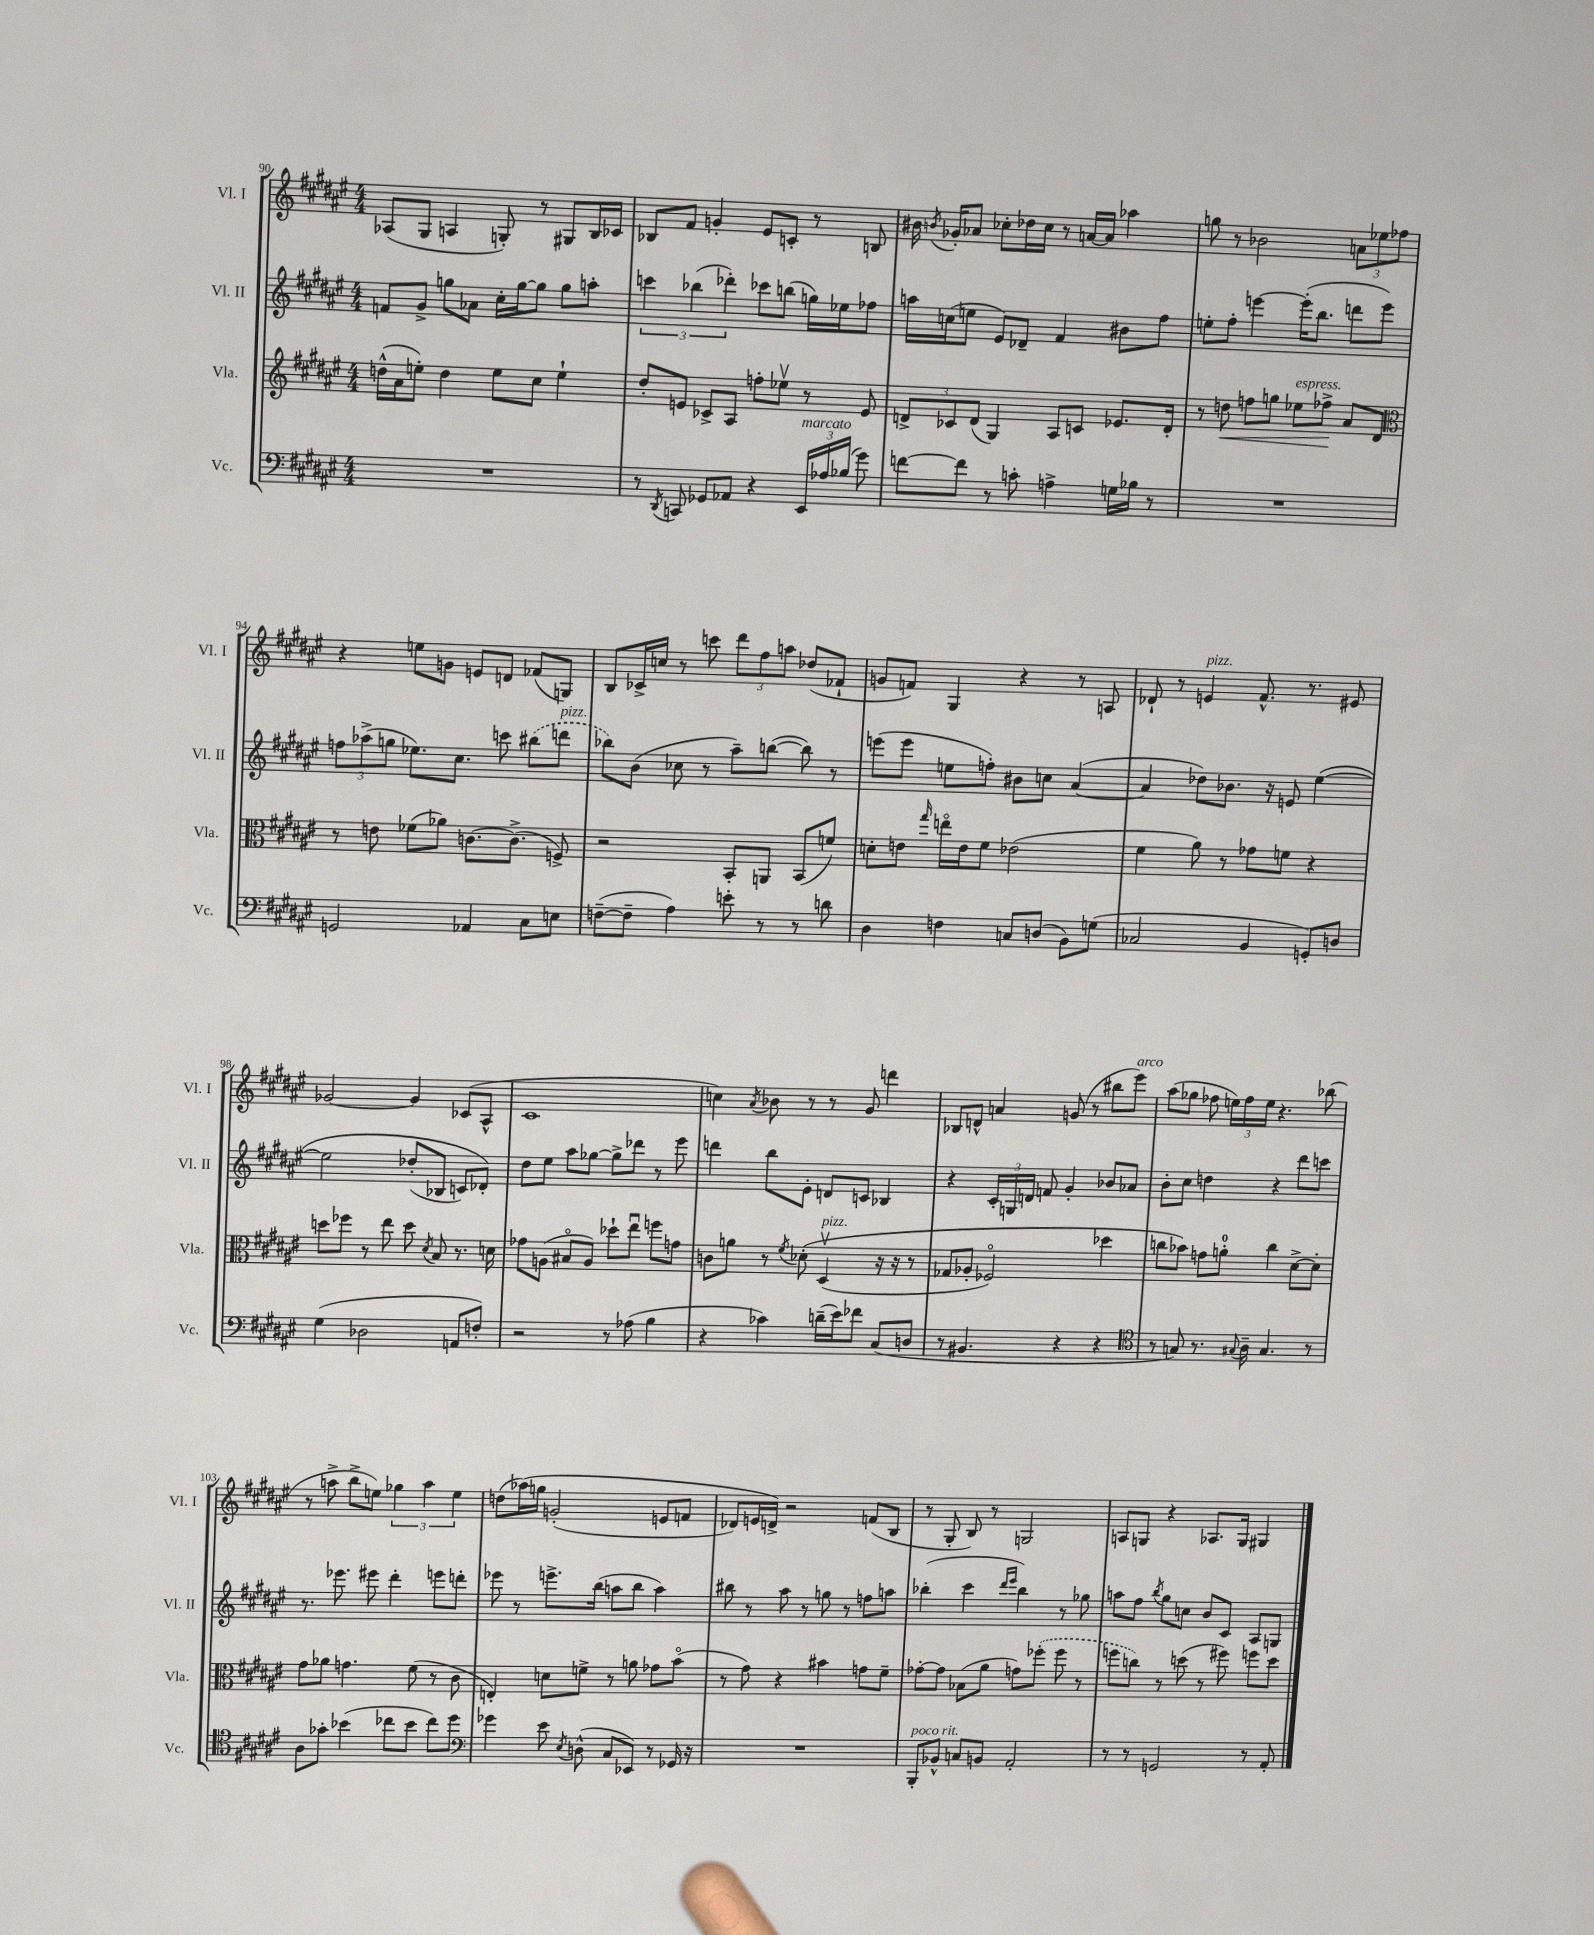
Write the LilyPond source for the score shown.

<<
\new StaffGroup <<
\new Staff = "s0" \with { instrumentName = "Vl. I" shortInstrumentName = "Vl. I" } {
    \clef treble \key fis \major \numericTimeSignature \time 4/4
    \autoBeamOff aes8[( gis8] a4 g8-.) r8 gis8[ b16 ces'16] |
    bes8[ fis'8] g'4-. eis'8[ c'8]-. r8 b8 |
    bis'16 \acciaccatura { b'8 } ges'16[-. aes'8] ces''8[-. des''16 ces''16] r8 a'16[~ a'16] aes''4 |
    g''8 r8 bes'2 \tuplet 3/2 { a'8[ ees''8 fes''8] } |
    r4 e''8[ g'8] e'8[ d'8] fes'8[( g8]) |
    b8[ ces'16-> c''16] r8 c'''8 \tuplet 3/2 { dis'''8[ fis''8 a''8] } des''8[( fes'8]-! |
    g'8[ f'8]) gis4 r4 r8 a8 |
    des'8-! r8 e'4^\markup { \italic "pizz." } fis'8.-^ r8. eis'8 |
    ges'2~ ges'4 ces'8[( ais8]-^ |
    cis'1 |
    c''4) \acciaccatura { ais'8 } bes'8 r8 r8 gis'8 d'''4 |
    bes8[ d'8]-^ a'4 g'8( r8 bis''8[ eis'''8]^\markup { \italic "arco" }) |
    ais''8[( ges''8] fes''8 \tuplet 3/2 { e''16[) fes''16 e''16] } r4. bes''8( |
    r8 a''8-> b''8[-> e''8]) \tuplet 3/2 { ges''4 a''4 e''4 } |
    d''8[( aes''16)\( g''16] g'2-.( e'8[ f'8] |
    des'8[) e'16 d'16]->\) r2 f'8[( b8] |
    r8 gis8-. b8) r8 g2 |
    a8[ g8] r4 aes8.[ g16] gis4 \bar "|." |
}
\new Staff = "s1" \with { instrumentName = "Vl. II" shortInstrumentName = "Vl. II" } {
    \clef treble \key fis \major \numericTimeSignature \time 4/4
    \autoBeamOff f'8[ gis'8]-> g''8[ aes'8] cis''16[-. g''16~ g''8] g''8[ a''8]-. |
    \tuplet 3/2 { c'''4 bes''4( des'''4-.) } ces'''8[ b''8]( g''16[) ees''16 fes''8] |
    a''16[ c''16( e''8] eis'8[) des'8]-- fis'4 bis'8[ fis''8] |
    e''8[-. fis''8]-. e'''4~ e'''16[-.( b''8.] d'''8[ e'''8]) |
    \tuplet 3/2 { f''8[ aes''8->( g''8] } ees''8.[) cis''8.] c'''8 \once \slurDashed bis''8[( d'''8]^\markup { \italic "pizz." } |
    bes''8[) b'8]( ces''8 r8 ais''8[--) b''8]~( b''8) r8 |
    e'''8[( e'''8] e''8[ f''8]-.) bis'8[ c''8] ais'4~( |
    ais'4 des''8[) bes'8.] r16 e'8 eis''4~\( |
    eis''2 des''8[-.( bes8] c'8[) des'8]-.\) |
    dis''8[ eis''8] ais''8[ ges''8]~ ges''8[-> des'''8] r8 eis'''8 |
    d'''4 b''8[ eis'8]-. d'8[ c'8] bes4 |
    r4 \tuplet 3/2 { cis'16[-. g16 d'16] } f'8 gis'4-. bes'8[ aes'8] |
    b'8[-. cis''8] d''4 r4 dis'''8[ c'''8] |
    r8. ees'''8. eis'''8 dis'''4-. e'''8[ d'''8]-. |
    ees'''8 r8 e'''8.[-> b''16]( a''8[ b''8] a''4) |
    bis''8 r8 ais''8 r8 g''8 r8 f''8[ a''8] |
    bes''4-.( cis'''4 \grace { dis'''16[ eis'''16] } bes''4) r8 ges''8 |
    a''8[ fis''8] \acciaccatura { b''8 } gis''8[ c''8] b'8[ cis'8] ais8[ g8] \bar "|." |
}
\new Staff = "s2" \with { instrumentName = "Vla." shortInstrumentName = "Vla." } {
    \clef treble \key fis \major \numericTimeSignature \time 4/4
    \autoBeamOff d''16[-^( ais'16 e''8]-.) d''4 e''8[ cis''8] e''4-! |
    dis''8[-. e'8] ces'8[-> ais8] f''8[-. ees''8]\upbow r8 e'8 |
    \tuplet 3/2 { d'8[-> ces'8 d'8]( } gis4) ais8[ c'8] ees'8.[ d'16]-. |
    r8 d''8\< f''8[ g''8] ees''8[^\markup { \italic "espress." } fes''8]->\! ais'8[ dis'8] |
    \clef alto r8 e'8 fes'8[( aes'8]) c'8.[~ c'8.]->( f8->) |
    r2 b,8[-. a,8] b,8[( f'8]) |
    d'8[-. e'8] \grace { gis''16 } e''16[\flageolet e'16 fis'8] ees'2( |
    fis'4 ais'8) r8 ges'8[ f'8] r4 |
    d''8[ fes''8] r8 eis''8 d''8 \acciaccatura { dis'8 } b8 r8. d'16 |
    ges'8[ a8]( bis8[\flageolet a8]) des''8[-! eis''8]\downbow f''8[ g'8] |
    c'8[ a'8] r8 \acciaccatura { fis'8 } des'8-.\( dis4\upbow^\markup { \italic "pizz." }( r16 r16 r8 |
    ges8[ aes8]-. fes2\flageolet) des''4 |
    c''8[ bes'8]\) g'8[ a'8]-0-. c''4 dis'8[~-> dis'8]-. |
    gis'8[ aes'8] g'4. fis'8( r8 cis'8 |
    e4-.) d'8[ f'8]-> r8 a'8 ges'8[ b'8]\flageolet( |
    r8 gis'8) r4 bis'4 g'8[ fis'8]-- |
    ges'8[~-. ges'8] bes8[( ais'8] g'8[) \once \slurDashed fes''8]-.( fes''8 r8 |
    f''8[ c''8]) r8 d''8( r8 fis''8) f''8[ d''8] \bar "|." |
}
\new Staff = "s3" \with { instrumentName = "Vc." shortInstrumentName = "Vc." } {
    \clef bass \key fis \major \numericTimeSignature \time 4/4
    \autoBeamOff R1 |
    r8 \acciaccatura { dis,8 } c,8 ges,8[ aes,8] r4 \tuplet 3/2 { eis,16[^\markup { \italic "marcato" } aes16 bes16]( } gis'8) |
    f'8[~ f'8] r8 c'8-. a4-> g16[ bes16] r8 |
    R1 |
    g,2 aes,4 cis8[ e8] |
    f8[~--( f8]-- ais4) e'8-. r8 r8 d'8 |
    dis4 f4 c8[ d8]( b,8[) g8]( |
    ces2 b,4 g,8[-.) d8] |
    gis4( des2 a,8[ f8]-.) |
    r2 r8 aes8( b4 |
    r4 ces'4) d'16[--( eis'16) fes'8] cis8[( d8] |
    r8 bis,4. r4 r4 |
    \clef tenor r8 g8) r8. \appoggiatura { gis8 } ais16-- gis4. r8 |
    ais8[ ges'8]-. bes'4( ces''8[ bes'8] ces''8[) dis''8] |
    \clef bass ges'4 eis'8 \acciaccatura { eis8 } d8-^( cis8[ ees,8]) r8 ges,16 r16 |
    R1 |
    b,,8[-.^\markup { \italic "poco rit." } bes,8]-^ c8[ b,8] ais,2-. |
    r8 r8 g,2 r8 ais,8-. \bar "|." |
}
>>
>>
\layout { \context { \Score currentBarNumber = #90 } }
